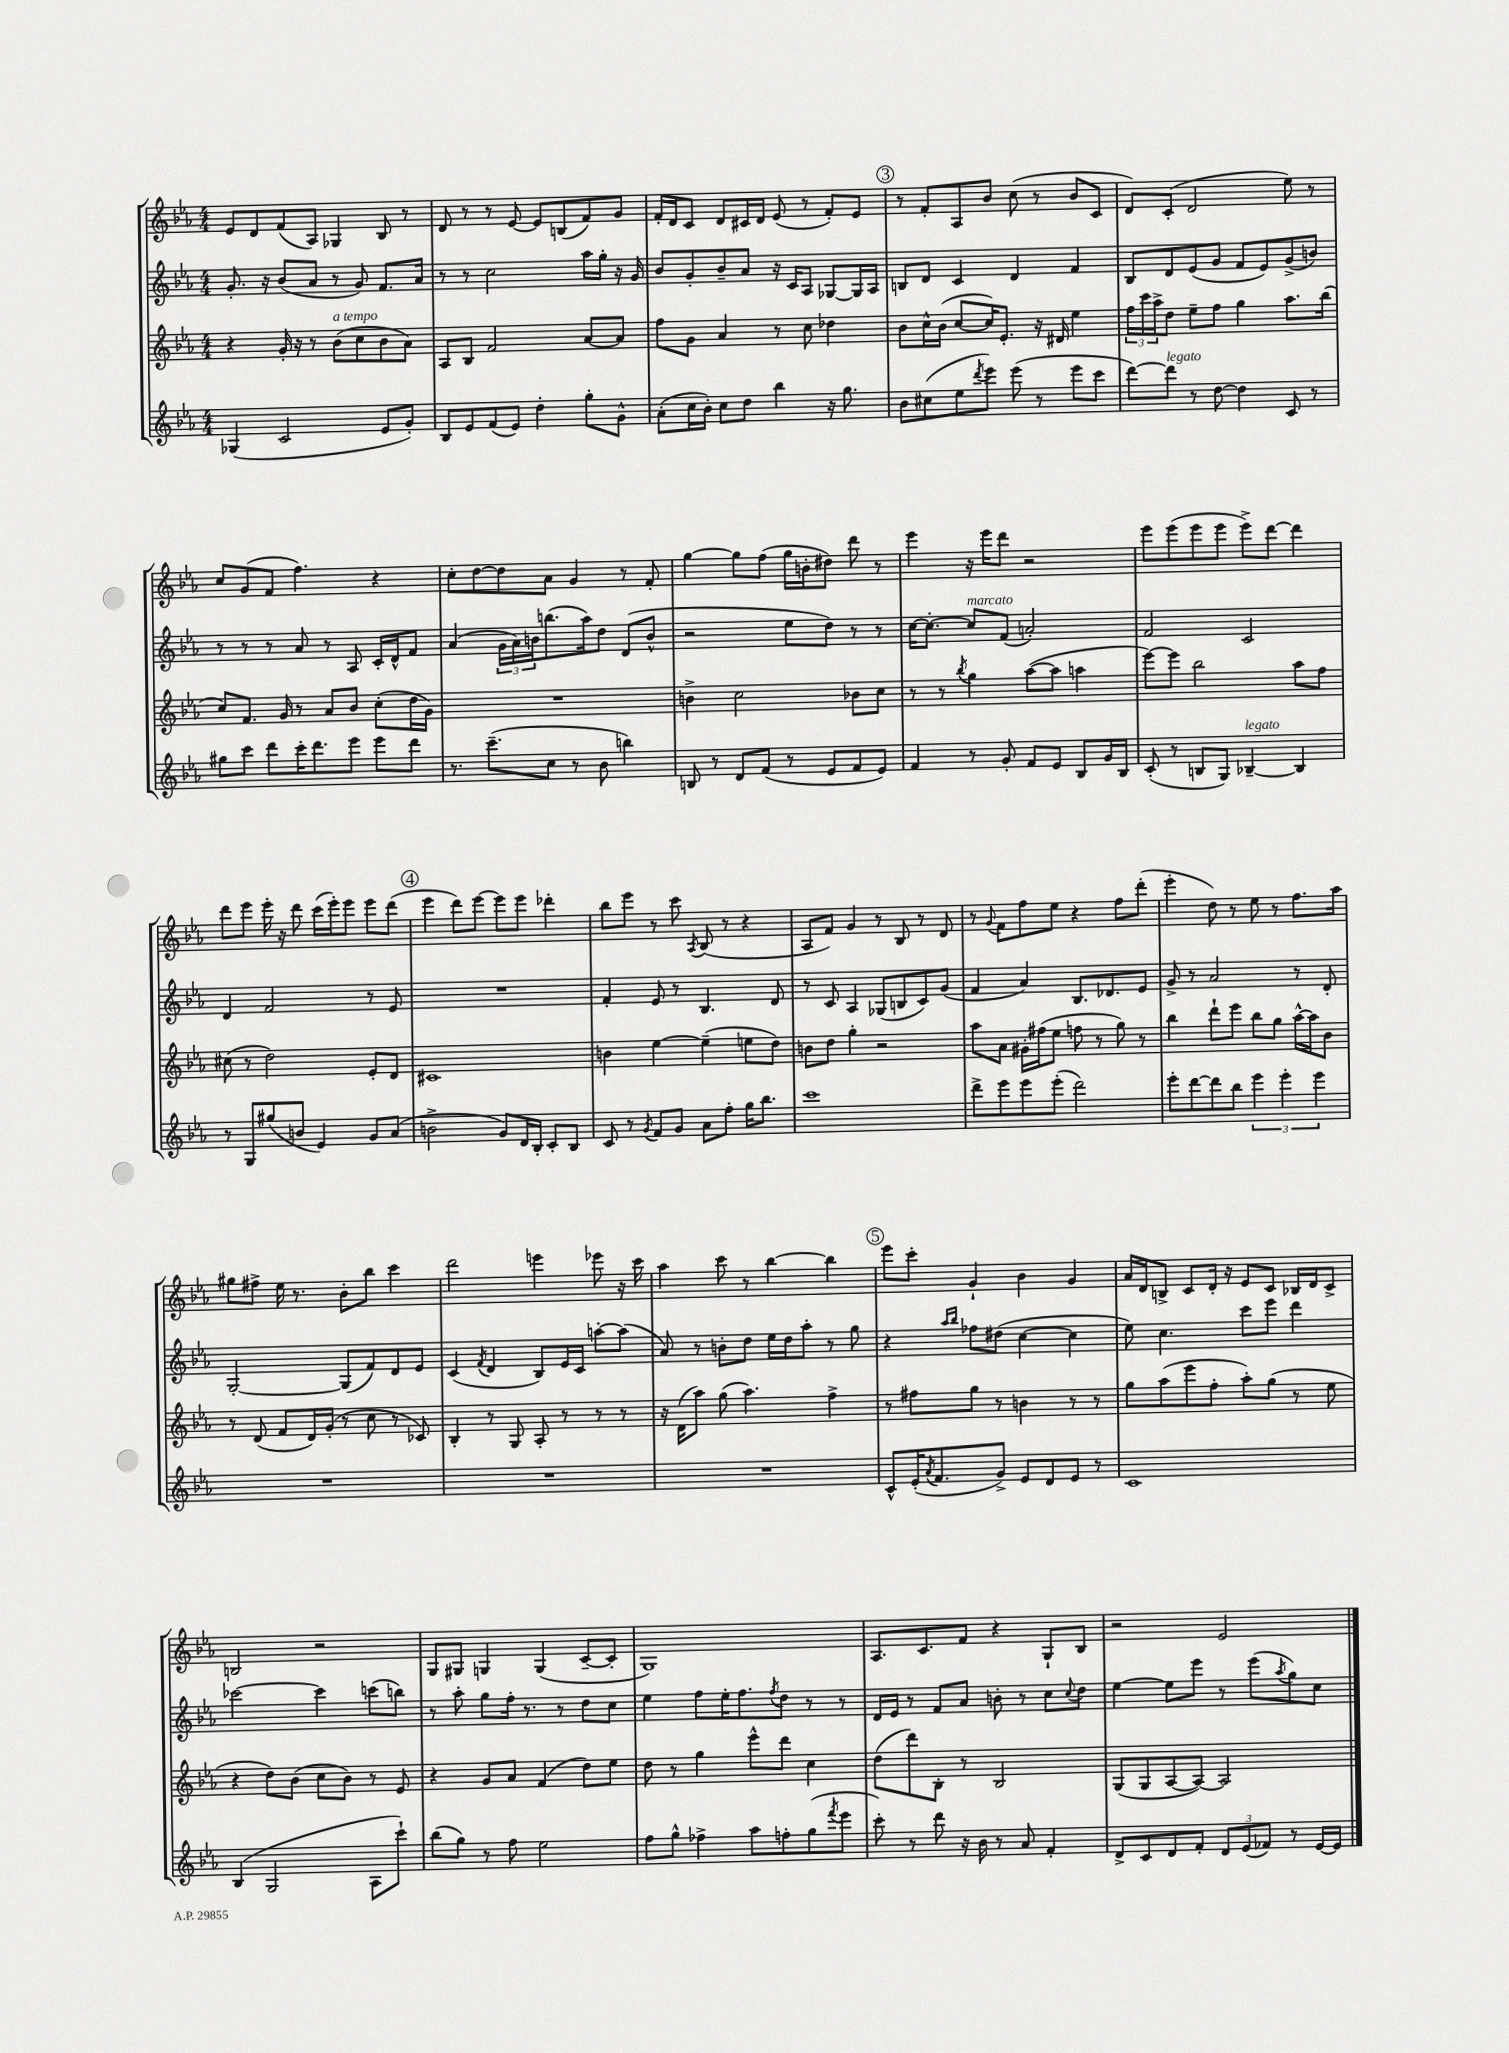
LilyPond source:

<<
\new StaffGroup <<
\new Staff = "s0" {
    \clef treble \key ees \major \numericTimeSignature \time 4/4
    ees'8 d'8 f'8( aes8) ges4 bes8 r8 |
    d'8 r8 r8 ees'8~ ees'8 b8( f'8) g'8 |
    f'16-. d'16 c'8 d'8 cis'16 d'16 ees'8( r8 f'8-.) ees'8 |
    \mark \markup { \circle "3" } r8 f'8-. aes8 bes'8 c''8( r8 bes'8 c'8 |
    d'8) c'8-.( d'2 ees''8) r8 |
    c''8 g'8( f'8 f''4.) r4 |
    c''8-. d''8~ d''8 aes'8 g'4 r8 f'8-. |
    g''4~ g''8 f''8( g''16 b'16-. dis''8) d'''8 r8 |
    ees'''4 r16 ees'''16 d'''8 r2 |
    ees'''8 ees'''8( ees'''8 ees'''8 ees'''8->) d'''8~ d'''4 |
    d'''8 ees'''8 ees'''16-. r16 d'''8 c'''16( ees'''16-.) ees'''8 ees'''8 d'''8( |
    \mark \markup { \circle "4" } ees'''4 d'''8) ees'''8~ ees'''8 ees'''8 des'''4-. |
    bes''8 ees'''8 r8 c'''8 \acciaccatura { aes8 } bes8( r8 r4 |
    aes8 f'8) g'4 r8 bes8 r8 d'8 |
    r8 \appoggiatura { g'8 } f'8 f''8 ees''8 r4 f''8 d'''8-.( |
    ees'''4-. d''8) r8 ees''8 r8 f''8. aes''16 |
    gis''8 fis''8-> ees''16 r8. bes'8-. bes''8 c'''4 |
    d'''2 e'''4 ees'''8 r16 c'''16 |
    aes''4 c'''8 r8 bes''4~ bes''4 |
    \mark \markup { \circle "5" } ees'''8 c'''8-. g'4-! bes'4 g'4 |
    aes'16 d'16 b8-> c'8 d'16-. r16 ees'8 c'8 bes16 d'16 c'8-> |
    b2 r2 |
    g8 gis8 g4 g4( c'8~-- c'8-. |
    g1) |
    aes8. c'8. f'8 r4 g8-! bes8 |
    r2 ees'2 \bar "|." |
}
\new Staff = "s1" {
    \clef treble \key ees \major \numericTimeSignature \time 4/4
    g'8.-. r16 bes'8( aes'8 r8 g'8) f'8. aes'16 |
    r8 r8 c''2 aes''16 g''16-. r16 g'16 |
    bes'8 g'8-. bes'8-- aes'8 r16 c'16 aes8 ges8~ ges16 aes16 |
    \mark \markup { \circle "3" } b8 d'8 c'4 d'4 f'4 |
    bes8 d'8 ees'8( g'8 f'8 ees'8) g'8->( b'8) |
    r8 r8 r8 aes'8 r8 aes8 c'16-. d'16-^ f'8 |
    aes'4( \tuplet 3/2 { g'16 aes'16) b'16 } b''8.( aes''16) d''8 d'8( b'8-^ |
    r2 ees''8 d''8) r8 r8 |
    c''16~ c''8.~-. c''8^\markup { \italic "marcato" } f'8( a'2-.) |
    f'2 c'2 |
    d'4 f'2 r8 ees'8 |
    \mark \markup { \circle "4" } R1 |
    f'4-. ees'8 r8 bes4. d'8 |
    r8 c'8 aes4 ges8( b8 c'8) g'8( |
    f'4 aes'4) bes8. des'8. ees'8 |
    g'8-> r8 aes'2 r8 d'8-. |
    g2~-. g8( f'8) d'8 ees'8 |
    c'4( \acciaccatura { f'8 } d'4 bes8) ees'16 c'16 a''8~-. a''8( |
    aes'8) r8 b'8-. d''8 ees''16 d''16 aes''8-. r8 g''8 |
    \mark \markup { \circle "5" } r4 \grace { aes''16 bes''16 } fes''8 dis''8( c''4~ c''4 |
    ees''8) c''4. c'''8 ees'''8 d'''4 |
    ces'''2~ ces'''4 c'''8( b''8) |
    r8 aes''8-. g''8 f''16-. r8. r8 d''8 c''8 |
    ees''4 f''8 ees''16-. f''8. \acciaccatura { f''8 } d''8 r8 r8 |
    d'16 ees'16 r8 f'8 aes'8 b'8-. r8 c''8 \appoggiatura { c''8 } d''8 |
    ees''4~ ees''8 ees'''8 r8 ees'''8( \acciaccatura { aes''8 } g''8) c''8 \bar "|." |
}
\new Staff = "s2" {
    \clef treble \key ees \major \numericTimeSignature \time 4/4
    r4 g'16-. r16 r8 bes'8^\markup { \italic "a tempo" }( c''8 bes'8 aes'8) |
    aes8 bes8 f'2 aes'8~ aes'8 |
    f''8 g'8 aes'4 r8 c''8 des''4 |
    \mark \markup { \circle "3" } bes'8 c''16-^ bes'16( c''8~ c''16) ees'8.-. r16 dis'16 ees''4 |
    \tuplet 3/2 { f''16 c'''16 aes''16-> } d''8 ees''8-- f''8 g''4 aes''8. bes''16( |
    c''8) f'8. g'16 r8 aes'8 bes'8 c''8-.( d''16 g'16) |
    R1 |
    b'4-> c''2 bes'8 c''8 |
    r8 r8 \acciaccatura { bes''8 } g''4 aes''8~( aes''8 a''4 |
    ees'''8~) ees'''8 bes''2 aes''8 f''8 |
    cis''8( r8 d''2) ees'8-. d'8 |
    \mark \markup { \circle "4" } cis'1 |
    b'4 ees''4~ ees''4--( e''8 d''8) |
    b'8 d''8 g''4-. r2 |
    aes''8 aes'8 gis'16-. fis''16( ees''8 f''8 r8 g''8) r8 |
    bes''4 d'''8-! ees'''8 bes''8 g''8 aes''16~-^ aes''16 bes'8 |
    r8 d'8( f'8 d'16) g'16-.( r8 c''8 r8 ces'8) |
    bes4-. r8 g8 aes8-. r8 r8 r8 |
    r16 d'16( aes''8) g''8( aes''4.) f''4-> |
    \mark \markup { \circle "5" } r8 fis''8 g''8 r8 b'4 r8 r8 |
    g''8 aes''8( ees'''8 f''8-. aes''8-.) g''8( r8 ees''8 |
    r4 d''8) bes'8( c''8 bes'8) r8 ees'8 |
    r4 g'8 aes'8 f'4( d''8) ees''8 |
    d''8 r8 g''4 ees'''8-^ d'''8 c''4 |
    d''8( d'''8) bes8-. r8 bes2 |
    g8( g8 aes8~ aes8~) aes2 \bar "|." |
}
\new Staff = "s3" {
    \clef treble \key ees \major \numericTimeSignature \time 4/4
    ges4( c'2 ees'8 g'8-.) |
    bes8 ees'8 f'8( ees'8) d''4-. g''8-. g'8-^ |
    aes'8-.( c''16 bes'16-.) c''8 d''8 bes''4 r16 g''8. |
    \mark \markup { \circle "3" } bes'8 cis''8( ees''8 \acciaccatura { d'''8 } ees'''8) ees'''8( r8 ees'''8 c'''8 |
    d'''8~) d'''8^\markup { \italic "legato" } r8 d''8~ d''4 c'8 r8 |
    gis''8 c'''8 d'''8 c'''16-. d'''8. ees'''8 ees'''8 d'''8 |
    r8. c'''8.--( c''8 r8 bes'8 b''4) |
    b8 r8 d'8 f'8( r8 ees'8 f'8 ees'8) |
    f'4 r8 g'8-. f'8 ees'8 bes8 g'16 bes16 |
    c'8-.( r8 b8 g8) bes4~--^\markup { \italic "legato" } bes4 |
    r8 g8 gis''8( b'8 ees'4) g'8 aes'8( |
    \mark \markup { \circle "4" } b'2-> g'8) d'16 bes16-. c'8-. bes8 |
    c'8 r8 \acciaccatura { g'8 } f'8 g'8 aes'8 f''8-. g''16 bes''8. |
    c'''1 |
    d'''8-> ees'''8 ees'''8 ees'''8-.( d'''2) |
    ees'''8-. d'''8~ d'''8 bes''8 \tuplet 3/2 { ees'''4 ees'''4-. ees'''4 } |
    R1 |
    R1 |
    R1 |
    \mark \markup { \circle "5" } c'8-^ ees'16-.( \acciaccatura { aes'8 } f'8. g'8->) ees'8 d'8 ees'8 r8 |
    c'1 |
    bes4( g2 aes8 c'''8-!) |
    bes''8( g''8) r8 f''8 ees''2 |
    f''8 g''8-^ fes''4-> aes''8 f''8-. g''8( \acciaccatura { f'''8 } ees'''8 |
    c'''8-.) r8 d'''8 r16 bes'16 r8 aes'8 f'4-. |
    d'8-> c'8 d'8 f'8-. \tuplet 3/2 { d'8 ees'8( fes'8) } r8 ees'16~ ees'16 \bar "|." |
}
>>
>>
\layout { \context { \Score \remove "Bar_number_engraver" } }
